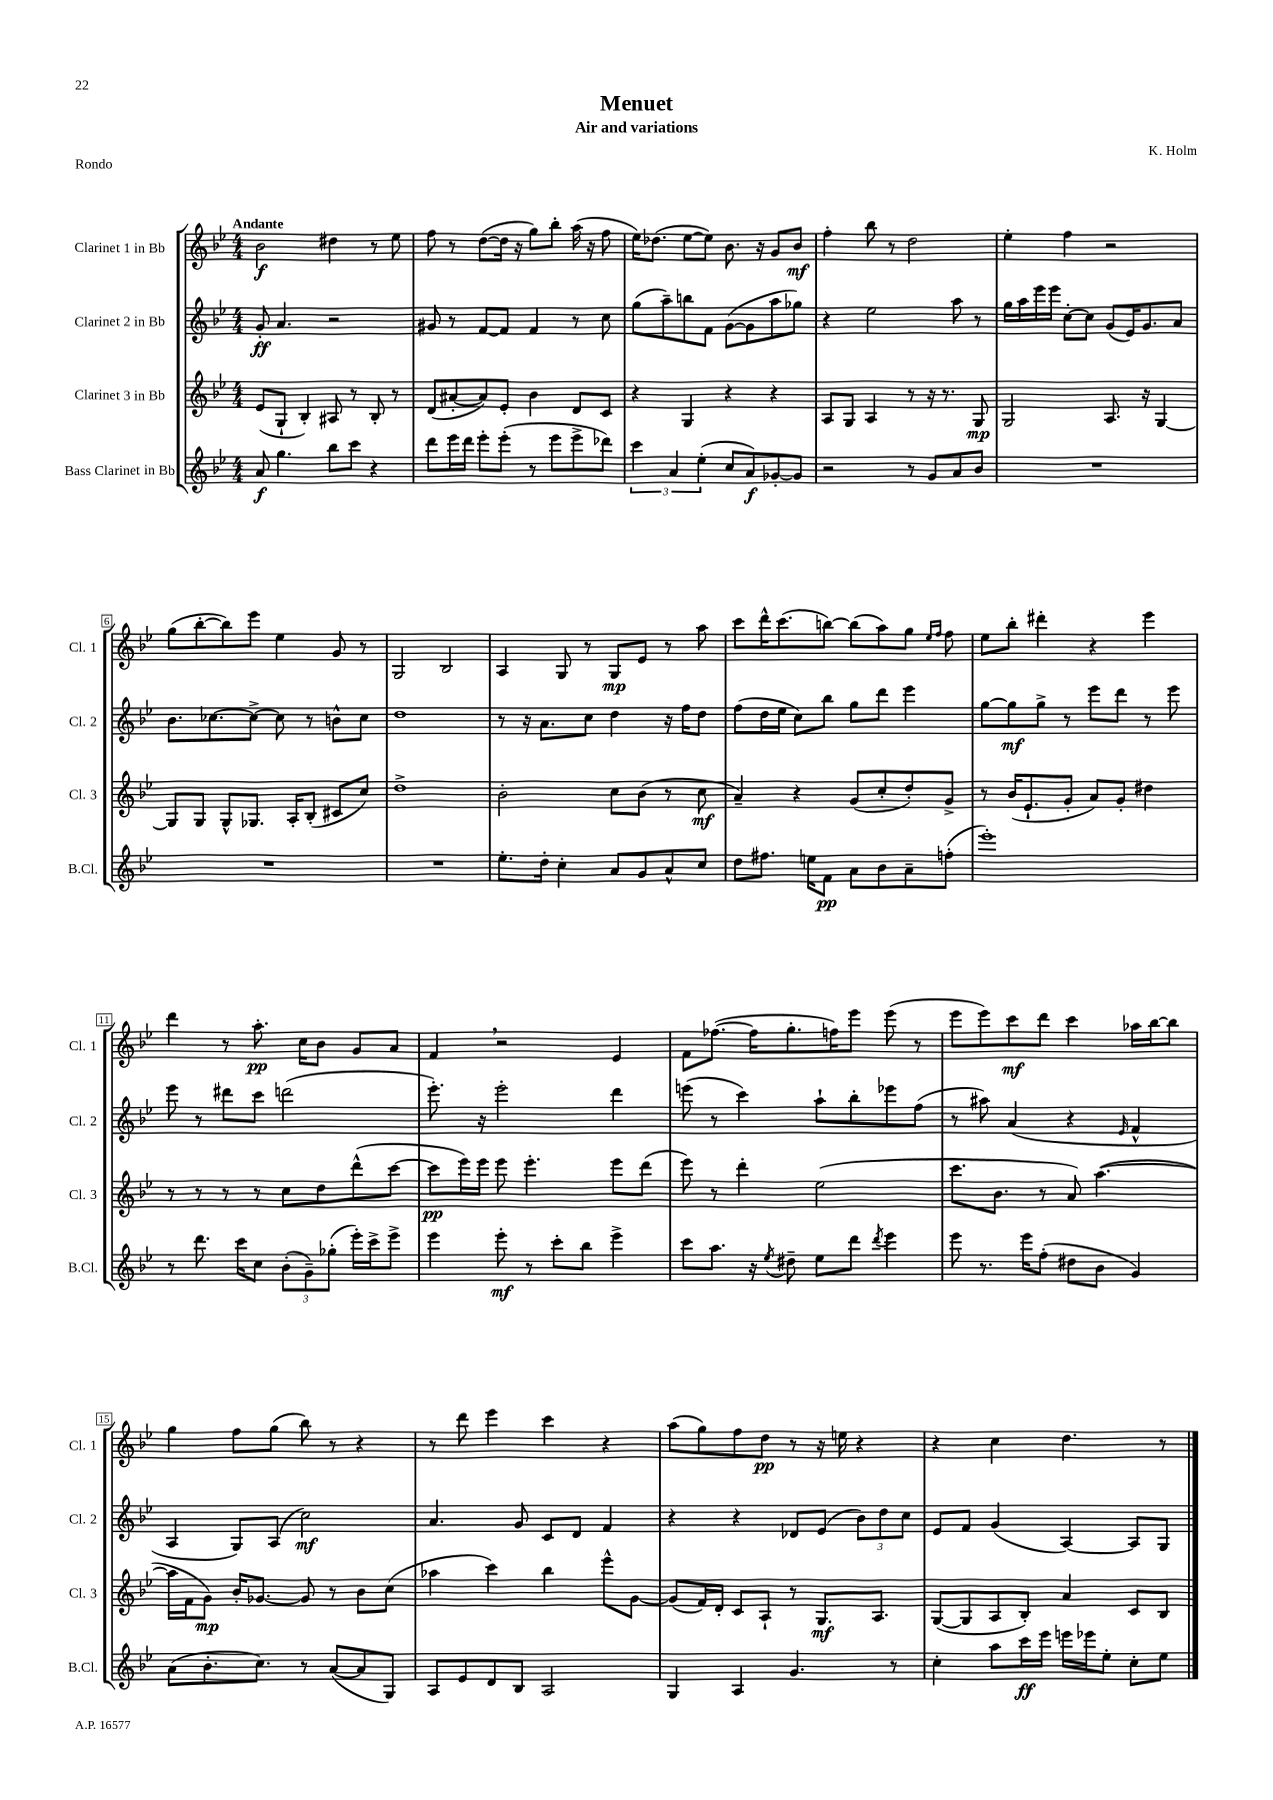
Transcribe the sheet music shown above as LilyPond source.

\header { title = "Menuet" composer = "K. Holm" subtitle = "Air and variations" piece = "Rondo" }
<<
\new StaffGroup <<
\new Staff = "s0" \with { instrumentName = "Clarinet 1 in Bb" shortInstrumentName = "Cl. 1" } {
    \clef treble \key bes \major \numericTimeSignature \time 4/4 \tempo "Andante"
    bes'2\f dis''4 r8 ees''8 |
    f''8 r8 d''8~( d''16 r16 g''8) bes''8-. a''16( r16 f''8 |
    ees''16) des''8.( ees''8~ ees''8) bes'8. r16 g'8 bes'8\mf |
    f''4-. bes''8 r8 d''2 |
    ees''4-. f''4 r2 |
    g''8( bes''8~-. bes''8) ees'''8 ees''4 g'8 r8 |
    g2 bes2 |
    a4 g8 r8 g8\mp ees'8 r8 a''8 |
    c'''8 d'''16-^ c'''8.( b''8~) b''8( a''8) g''8 \grace { ees''16 f''16 } f''8 |
    ees''8 bes''8-. dis'''4-. r4 ees'''4 |
    d'''4 r8 a''8.-.\pp c''16 bes'8 g'8 a'8 |
    f'4 \breathe r2 ees'4 |
    f'8 fes''8.~( fes''16 g''8.-. f''16) ees'''8 ees'''8( r8 |
    ees'''8 ees'''8) c'''8\mf d'''8 c'''4 aes''16 bes''16~ bes''8 |
    g''4 f''8 g''8( bes''8) r8 r4 |
    r8 d'''8 ees'''4 c'''4 r4 |
    a''8( g''8) f''8 d''8\pp r8 r16 e''16 r4 |
    r4 c''4 d''4. r8 \bar "|." |
}
\new Staff = "s1" \with { instrumentName = "Clarinet 2 in Bb" shortInstrumentName = "Cl. 2" } {
    \clef treble \key bes \major \numericTimeSignature \time 4/4
    g'8-.\ff a'4. r2 |
    gis'8 r8 f'8~ f'8 f'4 r8 c''8 |
    g''8( a''8--) b''8 f'8 g'8~( g'8 a''8 ges''8) |
    r4 ees''2 a''8 r8 |
    g''16 a''16 ees'''16 ees'''16 c''8~-. c''8 g'8( ees'16) g'8. a'8 |
    bes'8. ces''8.~ ces''8~-> ces''8 r8 b'8-^ ces''8 |
    d''1 |
    r8 r16 a'8. c''8 d''4 r16 f''16 d''8 |
    f''8( d''16 ees''16 c''8) bes''8 g''8 d'''8 ees'''4 |
    g''8~ g''8\mf g''8-> r8 ees'''8 d'''8 r8 ees'''8 |
    ees'''8 r8 dis'''8 c'''8 d'''2( |
    ees'''8.-.) r16 ees'''2-. d'''4 |
    e'''8( r8 c'''4) a''8-! bes''8-. ees'''8 f''8( |
    r8 ais''8) a'4( r4 \grace { ees'16 } f'4-^ |
    a4 g8) a8( c''2\mf) |
    a'4. g'8 c'8 d'8 f'4 |
    r4 r4 des'8 ees'8( \tuplet 3/2 { bes'8) d''8 c''8 } |
    ees'8 f'8 g'4( a4~) a8 g8 \bar "|." |
}
\new Staff = "s2" \with { instrumentName = "Clarinet 3 in Bb" shortInstrumentName = "Cl. 3" } {
    \clef treble \key bes \major \numericTimeSignature \time 4/4
    ees'8( g8-! bes4-.) ais8 r8 bes8-. r8 |
    d'8( ais'8~-. ais'8) ees'8-. bes'4 d'8 c'8 |
    r4 g4 r4 r4 |
    a8 g8 a4 r8 r16 r8. g8\mp |
    g2 a8. r16 g4~ |
    g8 g8 g8-^ ges8. a16-. bes8-.( cis'8 c''8) |
    d''1-> |
    bes'2-. c''8 bes'8( r8 c''8\mf |
    a'4--) r4 g'8( c''8-. d''8-.) g'8-> |
    r8 bes'16( ees'8.-! g'8-. a'8) g'8-. dis''4 |
    r8 r8 r8 r8 c''8 d''8 d'''8-^( c'''8~ |
    c'''8\pp ees'''16) ees'''16 ees'''8 ees'''4.-. ees'''8 d'''8( |
    ees'''8) r8 d'''4-. ees''2( |
    c'''8. bes'8. r8 a'8) a''4.~( |
    a''16 f'16 g'8\mp) bes'16-. ges'8.~ ges'8 r8 bes'8 c''8( |
    aes''4 c'''4) bes''4 ees'''8-^ g'8~ |
    g'8( f'16) d'16-. c'8 a8-! r8 g8.\mf a8. |
    g8~( g8 a8 bes8-.) a'4 c'8 bes8 \bar "|." |
}
\new Staff = "s3" \with { instrumentName = "Bass Clarinet in Bb" shortInstrumentName = "B.Cl." } {
    \clef treble \key bes \major \numericTimeSignature \time 4/4
    a'8\f g''4. bes''8 c'''8 r4 |
    d'''8 ees'''16 d'''16 ees'''8-. ees'''8-.( r8 ees'''8 ees'''8-> des'''8) |
    \tuplet 3/2 { c'''4 a'4 ees''4-.( } c''8 a'8\f) ges'8~-. ges'8 |
    r2 r8 g'8 a'8 bes'8 |
    R1 |
    R1 |
    R1 |
    ees''8.-. d''16-. c''4-. a'8 g'8 a'8-^ c''8 |
    d''8 fis''8. e''16 f'8\pp a'8 bes'8 a'8-- f''8-.( |
    ees'''1-.) |
    r8 d'''8. c'''16 c''8 \tuplet 3/2 { bes'8-.( g'8--) ges''8-.( } ees'''16-.) c'''16-> ees'''8-> |
    ees'''4 ees'''8-.\mf r8 c'''8-. bes''8 ees'''4-> |
    c'''8 a''8. r16 \acciaccatura { ees''8 } dis''8-- ees''8 d'''8 \acciaccatura { d'''8 } ees'''4 |
    ees'''8 r8. ees'''16 f''8-.( dis''8 bes'8 g'4) |
    a'8( bes'8.-. c''8.) r8 a'8~( a'8 g8) |
    a8 ees'8 d'8 bes8 a2 |
    g4 a4 g'4. r8 |
    c''4-. a''8 c'''16\ff ees'''16 e'''16 ees'''16 ees''8-. c''8-. ees''8 \bar "|." |
}
>>
>>
\layout { \context { \Score \override BarNumber.stencil = #(make-stencil-boxer 0.1 0.3 ly:text-interface::print) } }
